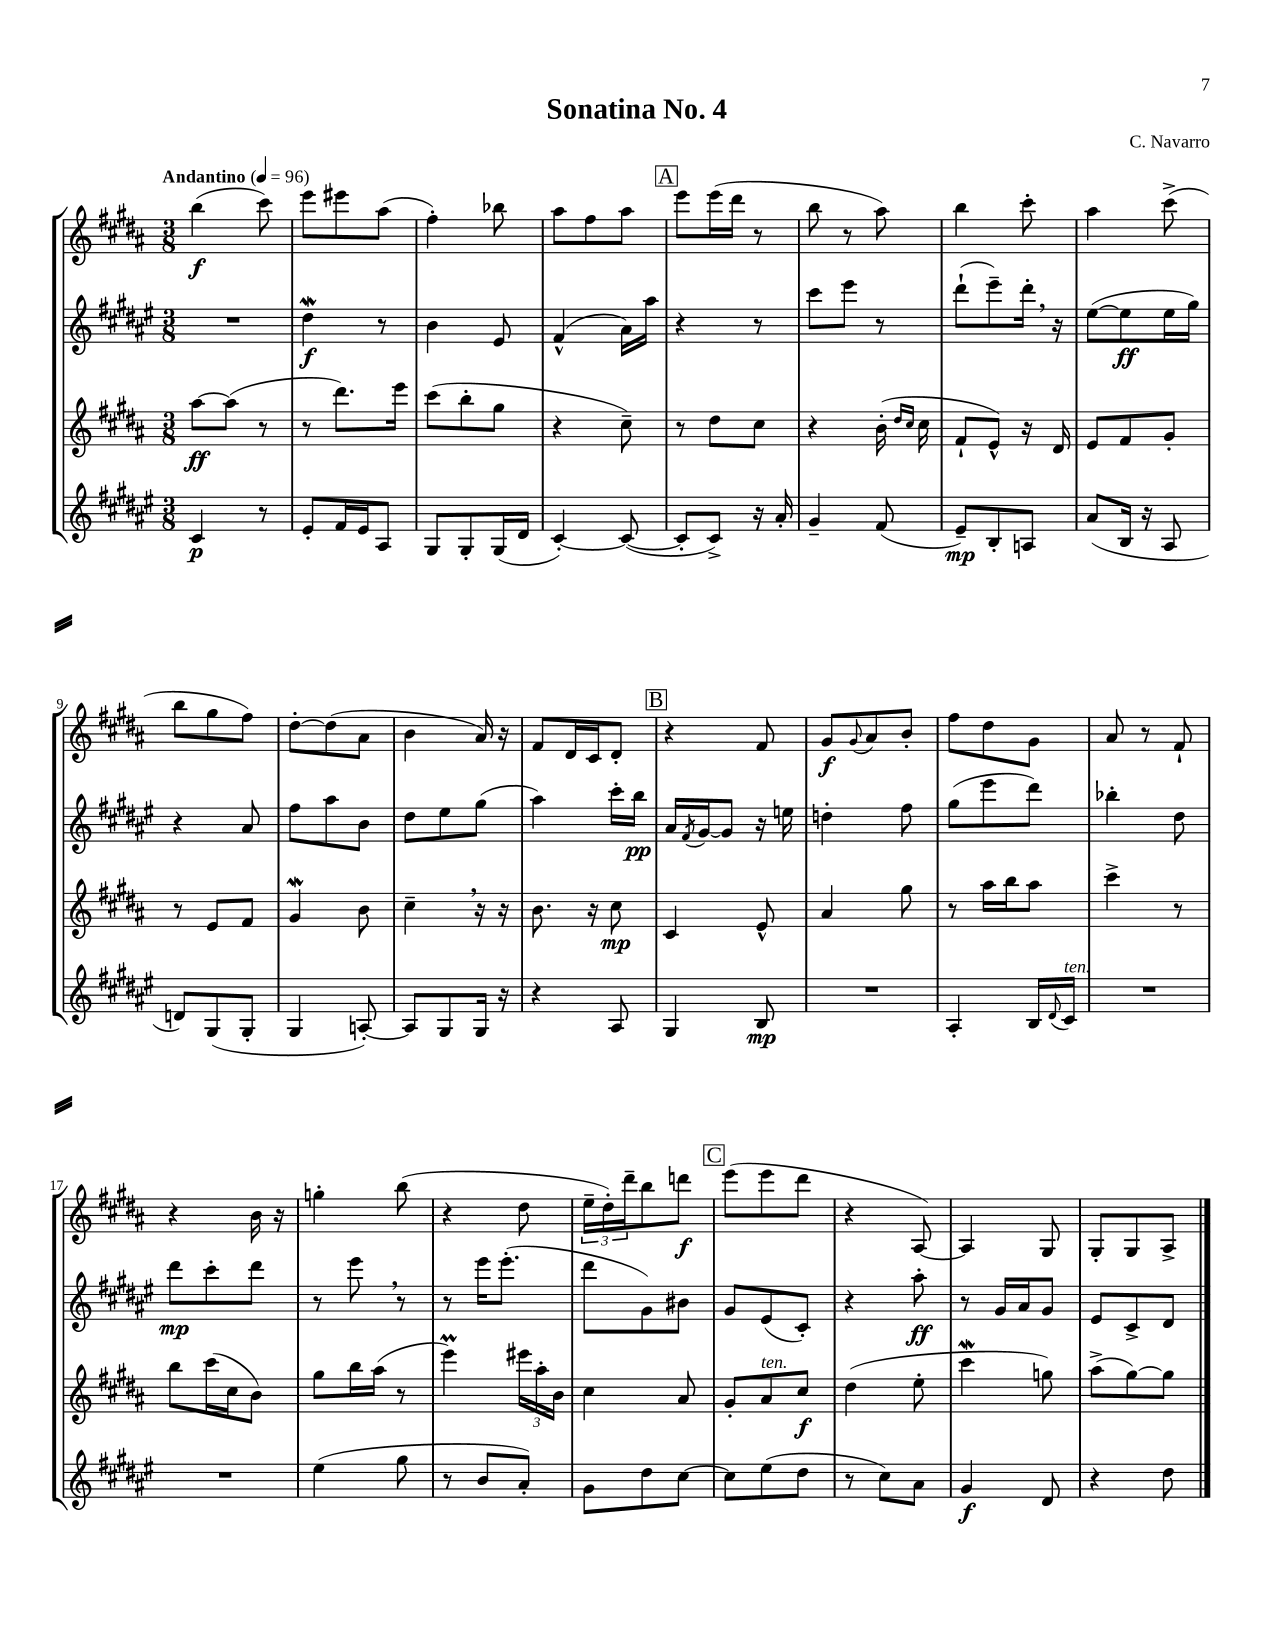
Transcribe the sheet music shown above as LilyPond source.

\header { title = "Sonatina No. 4" composer = "C. Navarro" }
<<
\new StaffGroup <<
\new Staff = "s0" {
    \clef treble \key b \major \numericTimeSignature \time 3/8 \tempo "Andantino" 4 = 96
    b''4\f( cis'''8) |
    e'''8 eis'''8 ais''8( |
    fis''4-.) bes''8 |
    ais''8 fis''8 ais''8 |
    \mark \markup { \box "A" } e'''8 e'''16( dis'''16 r8 |
    b''8 r8 ais''8) |
    b''4 cis'''8-. |
    ais''4 cis'''8->( |
    b''8 gis''8 fis''8) |
    dis''8~-. dis''8( ais'8 |
    b'4 ais'16) r16 |
    fis'8 dis'16 cis'16 dis'8-. |
    \mark \markup { \box "B" } r4 fis'8 |
    gis'8\f \appoggiatura { gis'8 } ais'8 b'8-. |
    fis''8 dis''8 gis'8 |
    ais'8 r8 fis'8-! |
    r4 b'16 r16 |
    g''4-. b''8( |
    r4 dis''8 |
    \tuplet 3/2 { e''16-- dis''16-.) dis'''16-- } b''8 d'''8\f |
    \mark \markup { \box "C" } e'''8( e'''8 dis'''8 |
    r4 ais8~) |
    ais4 gis8 |
    gis8-. gis8 ais8-> \bar "|." |
}
\new Staff = "s1" {
    \clef treble \key fis \major \numericTimeSignature \time 3/8
    R4. |
    dis''4\mordent\f r8 |
    b'4 eis'8 |
    fis'4-^( ais'16) ais''16 |
    \mark \markup { \box "A" } r4 r8 |
    cis'''8 eis'''8 r8 |
    dis'''8-!( eis'''8--) dis'''16-. \breathe r16 |
    eis''8~( eis''8\ff eis''16 gis''16) |
    r4 ais'8 |
    fis''8 ais''8 b'8 |
    dis''8 eis''8 gis''8( |
    ais''4) cis'''16-. b''16\pp |
    \mark \markup { \box "B" } ais'16 \acciaccatura { fis'8 } gis'16~ gis'8 r16 e''16 |
    d''4-. fis''8 |
    gis''8( eis'''8 dis'''8) |
    bes''4-. dis''8 |
    dis'''8\mp cis'''8-. dis'''8 |
    r8 eis'''8 \breathe r8 |
    r8 eis'''16 eis'''8.-.( |
    dis'''8 gis'8) bis'8 |
    \mark \markup { \box "C" } gis'8 eis'8( cis'8-.) |
    r4 ais''8-.\ff |
    r8 gis'16 ais'16 gis'8 |
    eis'8 cis'8-> dis'8 \bar "|." |
}
\new Staff = "s2" {
    \clef treble \key b \major \numericTimeSignature \time 3/8
    ais''8~\ff ais''8( r8 |
    r8 dis'''8.) e'''16 |
    cis'''8( b''8-. gis''8 |
    r4 cis''8--) |
    \mark \markup { \box "A" } r8 dis''8 cis''8 |
    r4 b'16-.( \grace { dis''16 cis''16 } cis''16 |
    fis'8-! e'8-^) r16 dis'16 |
    e'8 fis'8 gis'8-. |
    r8 e'8 fis'8 |
    gis'4\mordent b'8 |
    cis''4-- \breathe r16 r16 |
    b'8. r16 cis''8\mp |
    \mark \markup { \box "B" } cis'4 e'8-^ |
    ais'4 gis''8 |
    r8 ais''16 b''16 ais''8 |
    cis'''4-> r8 |
    b''8 cis'''16( cis''16 b'8) |
    gis''8 b''16 ais''16( r8 |
    e'''4\prall) \tuplet 3/2 { eis'''16 ais''16-. b'16 } |
    cis''4 ais'8 |
    \mark \markup { \box "C" } gis'8-. ais'8^\markup { \italic "ten." } cis''8\f |
    dis''4( e''8-. |
    cis'''4\mordent g''8) |
    ais''8->( gis''8~) gis''8 \bar "|." |
}
\new Staff = "s3" {
    \clef treble \key fis \major \numericTimeSignature \time 3/8
    cis'4\p r8 |
    eis'8-. fis'16 eis'16 ais8 |
    gis8 gis8-. gis16( dis'16 |
    cis'4~-.) cis'8~( |
    \mark \markup { \box "A" } cis'8-. cis'8->) r16 ais'16-. |
    gis'4-- fis'8( |
    eis'8--\mp) b8-. a8 |
    ais'8( b16 r16 ais8 |
    d'8) gis8( gis8-. |
    gis4 a8~-.) |
    a8 gis8 gis16 r16 |
    r4 ais8 |
    \mark \markup { \box "B" } gis4 b8\mp |
    R4. |
    ais4-. b16 \appoggiatura { dis'8 } cis'16^\markup { \italic "ten." } |
    R4. |
    R4. |
    eis''4( gis''8 |
    r8 b'8 ais'8-.) |
    gis'8 dis''8 cis''8~ |
    \mark \markup { \box "C" } cis''8 eis''8( dis''8 |
    r8 cis''8) ais'8 |
    gis'4\f dis'8 |
    r4 dis''8 \bar "|." |
}
>>
>>
